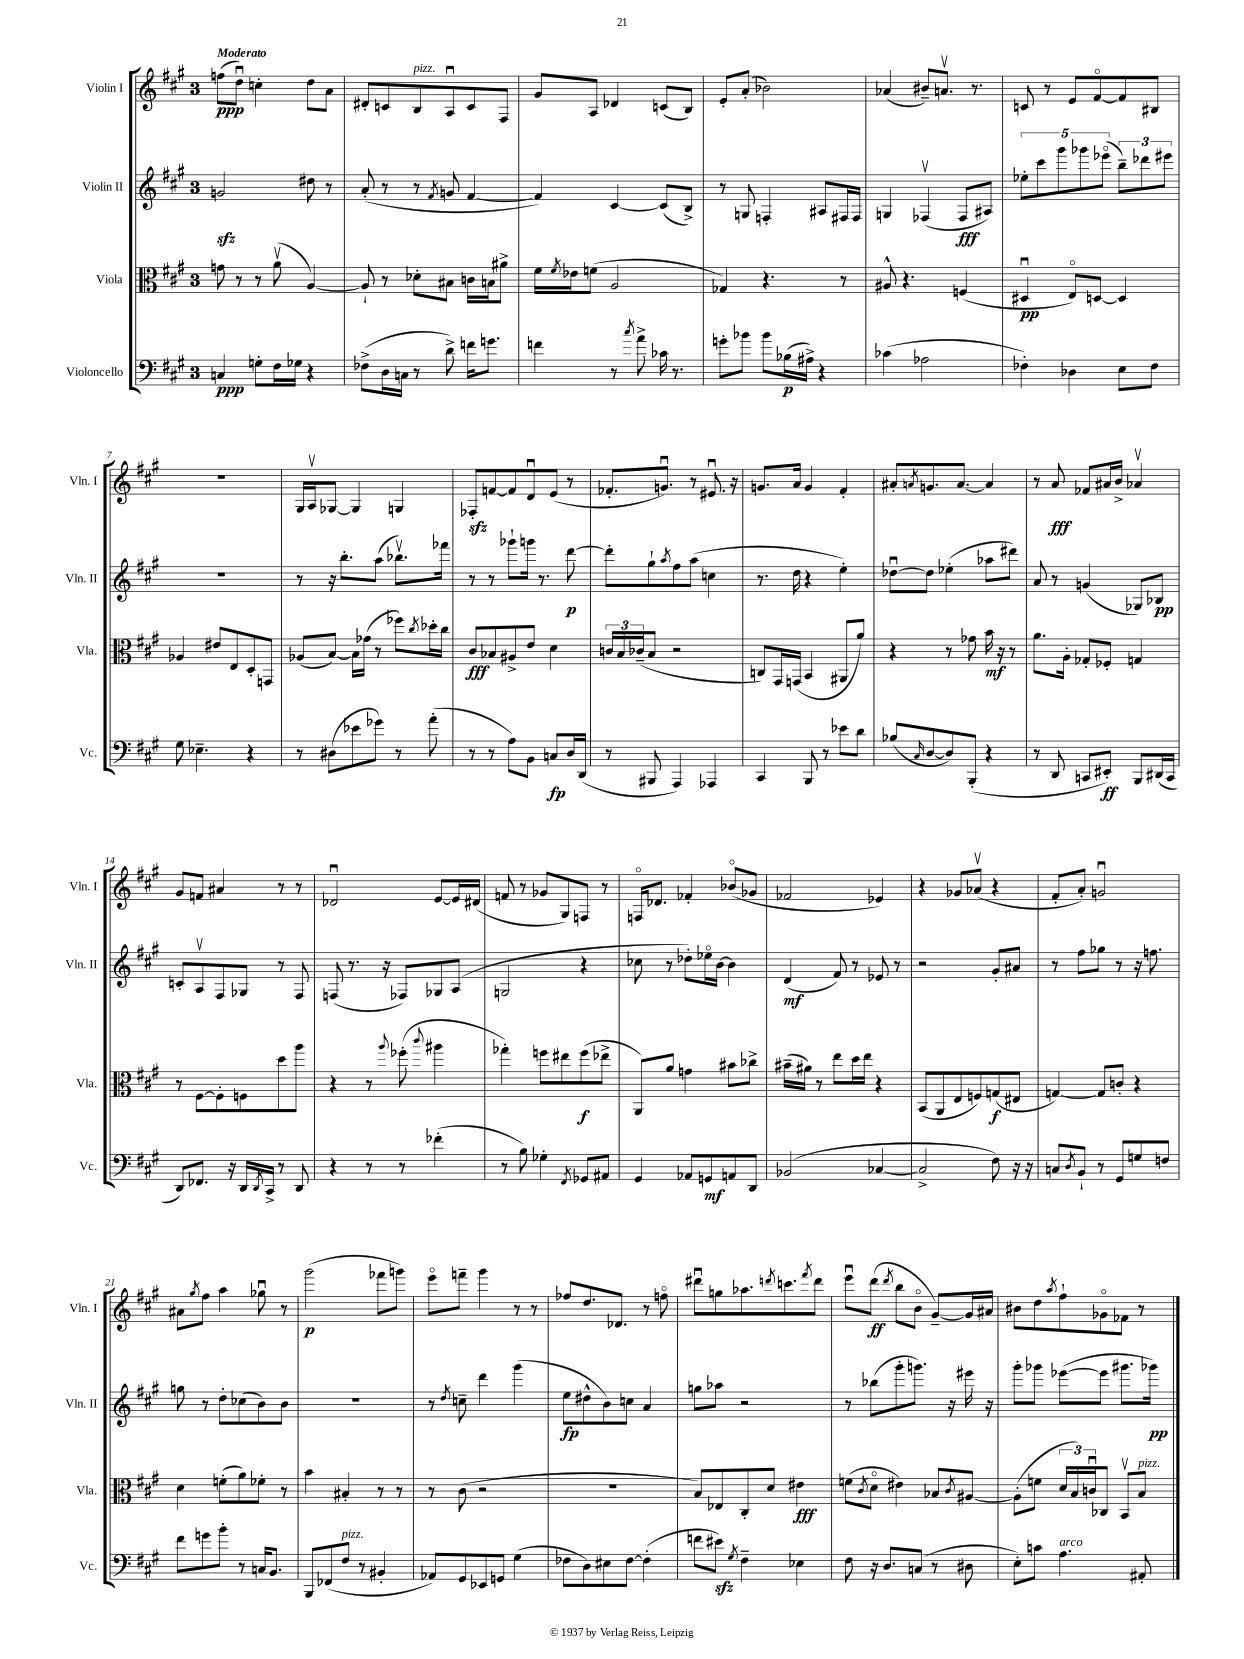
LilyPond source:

<<
\new StaffGroup <<
\new Staff = "s0" \with { instrumentName = "Violin I" shortInstrumentName = "Vln. I" } {
    \clef treble \key a \major \once \override Staff.TimeSignature.style = #'single-digit \time 3/4 \tempo "Moderato"
    f''8\ppp( d''8\downbow) c''4-. d''8 a'8 |
    dis'8-. c'8 b8^\markup { \italic "pizz." } a8\downbow c'8 fis8 |
    gis'8 a8 des'4 c'8( b8) |
    e'8-. a'8-.( bes'2) |
    aes'4( bis'8--) a'8.\upbow r8. |
    c'8 r8 e'8 fis'8~\flageolet fis'8 bis8 |
    R2. |
    gis16 a16\upbow ges8~ ges4 g4 |
    fes8-.\sfz f'8~ f'8 d'8\downbow e'8( r8 |
    fes'8.-. g'8.\downbow) r8 eis'8.\downbow r16 |
    g'8. a'16 g'4 fis'4-. |
    ais'8-. \acciaccatura { a'8 } g'8. a'8.~ a'4 |
    r8 a'8\fff fes'8 ais'16 b'16-> aes'4\upbow |
    gis'8 f'8 ais'4 r8 r8 |
    des'2\downbow e'8~ e'16 dis'16( |
    f'8 r8 ges'8 gis8) f8 r8 |
    f16\flageolet des'8. fes'4-. bes'8\flageolet( ges'8 |
    fes'2 ees'4) |
    r4 ges'8 aes'8\upbow( r4 |
    fis'8-. a'8-.) g'2\downbow |
    ais'8 \acciaccatura { gis''8 } fis''8 a''4 ges''8\downbow r8 |
    gis'''2\p( fes'''8 g'''8) |
    e'''8\flageolet f'''8-- gis'''4 r8 r8 |
    fes''8 d''8. des'8. r8 f''8\flageolet |
    dis'''8\downbow g''8 aes''8. \acciaccatura { d'''8 } c'''8. \acciaccatura { fis'''8 } d'''8 |
    e'''8\downbow d'''8\ff( \acciaccatura { d'''8 } b''8 b'8\flageolet gis'8~--) gis'16 ais'16 |
    bis'8 d''8 \acciaccatura { a''8 } fis''8-! ges'8\flageolet fes'8 r8 \bar "|." |
}
\new Staff = "s1" \with { instrumentName = "Violin II" shortInstrumentName = "Vln. II" } {
    \clef treble \key a \major \once \override Staff.TimeSignature.style = #'single-digit \time 3/4
    g'2\sfz dis''8 r8 |
    a'8-.( r8 r8 \acciaccatura { fis'8 } g'8 fis'4~ |
    fis'4) cis'4~ cis'8( b8->) |
    r8 g8 f4-. ais8 fis16 fis16 |
    g4 fes4\upbow( fes8\fff ais8) |
    \tuplet 5/4 { ees''8-. cis'''8 gis'''8 ges'''8 ees'''8\flageolet( } \tuplet 3/2 { b''8--) des'''8 eis'''8 } |
    R2. |
    r8 r16 b''8.-. a''8( bes''8.\upbow) fes'''16 |
    r8 r8 ges'''8-! g'''16 r8. d'''8~\p |
    d'''8-. gis''8-! \acciaccatura { a''8 } fis''8 a''8( c''4 |
    r8. d''16 r4 e''4-.) |
    des''8~\downbow des''8 ees''4-.( aes''8 dis'''8) |
    a'8 r8 g'4( ges8) bes8\pp |
    c'8-. a8\upbow fis8 ges8 r8 fis8 |
    f8( r8. r16 fes8) ges8 a8( |
    g2 r4 |
    ces''8 r8 des''8-.) ees''16\flageolet b'16~ b'4 |
    d'4\mf( fis'8) r8 ees'8 r8 |
    r2 gis'8-. ais'8 |
    r8 fis''8 ges''8 r8 r16 f''8. |
    g''8 r8 d''8-. ces''8( b'8) b'8 |
    R2. |
    r8 \acciaccatura { d''8 } c''8-- d'''4 gis'''4( |
    e''8\fp dis''8-^ b'8) c''8 a'4 |
    g''8 aes''8 r2 |
    r8 bes''8( gis'''8-. g'''8.) r16 eis'''16 r16 |
    gis'''8-. ges'''8 ees'''8~( ees'''8 gis'''8. ges'''16\pp) \bar "|." |
}
\new Staff = "s2" \with { instrumentName = "Viola" shortInstrumentName = "Vla." } {
    \clef alto \key a \major \once \override Staff.TimeSignature.style = #'single-digit \time 3/4
    g'8 r8 r8 a'8\upbow( a4~) |
    a8-! r8 des'8-. bis8 c'16 b16 ais'8-> |
    fis'16 \acciaccatura { fis'8 } ees'16 f'8( a2 |
    ges4) r4. r8 |
    ais8-^ r4. f4( |
    dis4\downbow\pp e8\flageolet) d8~ d4 |
    aes4 eis'8 e8 d8-. g,8 |
    aes8( b8~) b16 ges'16( r8 fes''8) \acciaccatura { cis''8 } des''16-. cis''16 |
    cis'8\fff bes8 ais8-> e'8 d'4 |
    \tuplet 3/2 { c'16 b16 ces'16--( } b8 r2 |
    c8) gis,16 g,16( b,4 ais,8 a'8) |
    r4 r8 ges'8 b'16\mf r16 r8 |
    a'8. a16-. ges8-. fes8-. g4 |
    r8 fis8~ fis8-. f8 d''8 a''8 |
    r4 r8 \appoggiatura { a''8 } fes''8-.( \appoggiatura { cis'''8 } ais''4 |
    ges''4-.) f''8 eis''8 f''8\f( ees''8-> |
    a,8) a'8 g'4 bis'8 ces''8-> |
    bis'16--( ais'16) r8 e''8 d''16 e''16 r4 |
    b,8( a,8 e8 f8) g8\f( eis8 |
    g4~) g8 c'8-. r4 |
    d'4 f'8-.( a'8) fes'8-. r8 |
    b'4 bis4-. r8 r8 |
    r8 cis'8( r2 |
    R2. |
    b8) ees8 cis8-. d'8 eis'4\fff |
    f'8( \acciaccatura { cis'8 } d'8\flageolet eis'4) bes8 \acciaccatura { cis'8 } ais8~ |
    ais8-.( f'8 \tuplet 3/2 { d'16 b16) c'16\downbow } ces8 b,8\upbow b8^\markup { \italic "pizz." } \bar "|." |
}
\new Staff = "s3" \with { instrumentName = "Violoncello" shortInstrumentName = "Vc." } {
    \clef bass \key a \major \once \override Staff.TimeSignature.style = #'single-digit \time 3/4
    c4\ppp g8-. fis16 ges16 r4 |
    fes8->( d16 c16 r8 d'8->) f'16 g'8. |
    f'4 r8 \acciaccatura { cis''8 } a'8-> ces'16 r8. |
    g'8-. bes'8 bes'8 bes16\p( ais16->) r4 |
    ces'4( aes2 |
    fes4-.) des4 e8 fes8 |
    gis8 ees4.-- r4 |
    r8 dis8( ees'8 ges'8) r8 a'8-.( |
    r8 r8 a8) b,8 c8\fp d16 d,16( |
    r8 bis,,8 a,,4) aes,,4 |
    cis,4 b,,8 r8 ees'8 d'8 |
    bes8( \grace { cis16 } d8~ d8) b,,8-.( r4 |
    r8 d,8 c,8 eis,8-.\ff) b,,8 dis,16( c,16 |
    d,8) fes,8. r16 d,16 \acciaccatura { d,8 } cis,16-> r8 d,8 |
    r4 r8 r8 fes'4-.( |
    r8 b8) ges4-. \acciaccatura { fis,8 } ges,8 ais,8 |
    gis,4 aes,8 g,8\mf a,8 d,8 |
    bes,2( ces4~ |
    ces2-> fis8) r16 r16 |
    c8 \acciaccatura { d8 } b,8-! r8 gis,8 g8 f8 |
    fis'8 g'8 b'8-. r8 c16 b,8. |
    b,,8 fes,8( fis8^\markup { \italic "pizz." } r8 bis,4-. |
    aes,8) gis,8 ees,8 g,8 gis4( |
    fes8 d8) eis8 fes8~ fes4-.( |
    f'8 eis'8\sfz) \acciaccatura { gis8 } fis4-- ees4 |
    fis8 r16 d8. c8( r8 dis8 |
    e8-.) c'8 a4.^\markup { \italic "arco" } ais,8-. \bar "|." |
}
>>
>>
